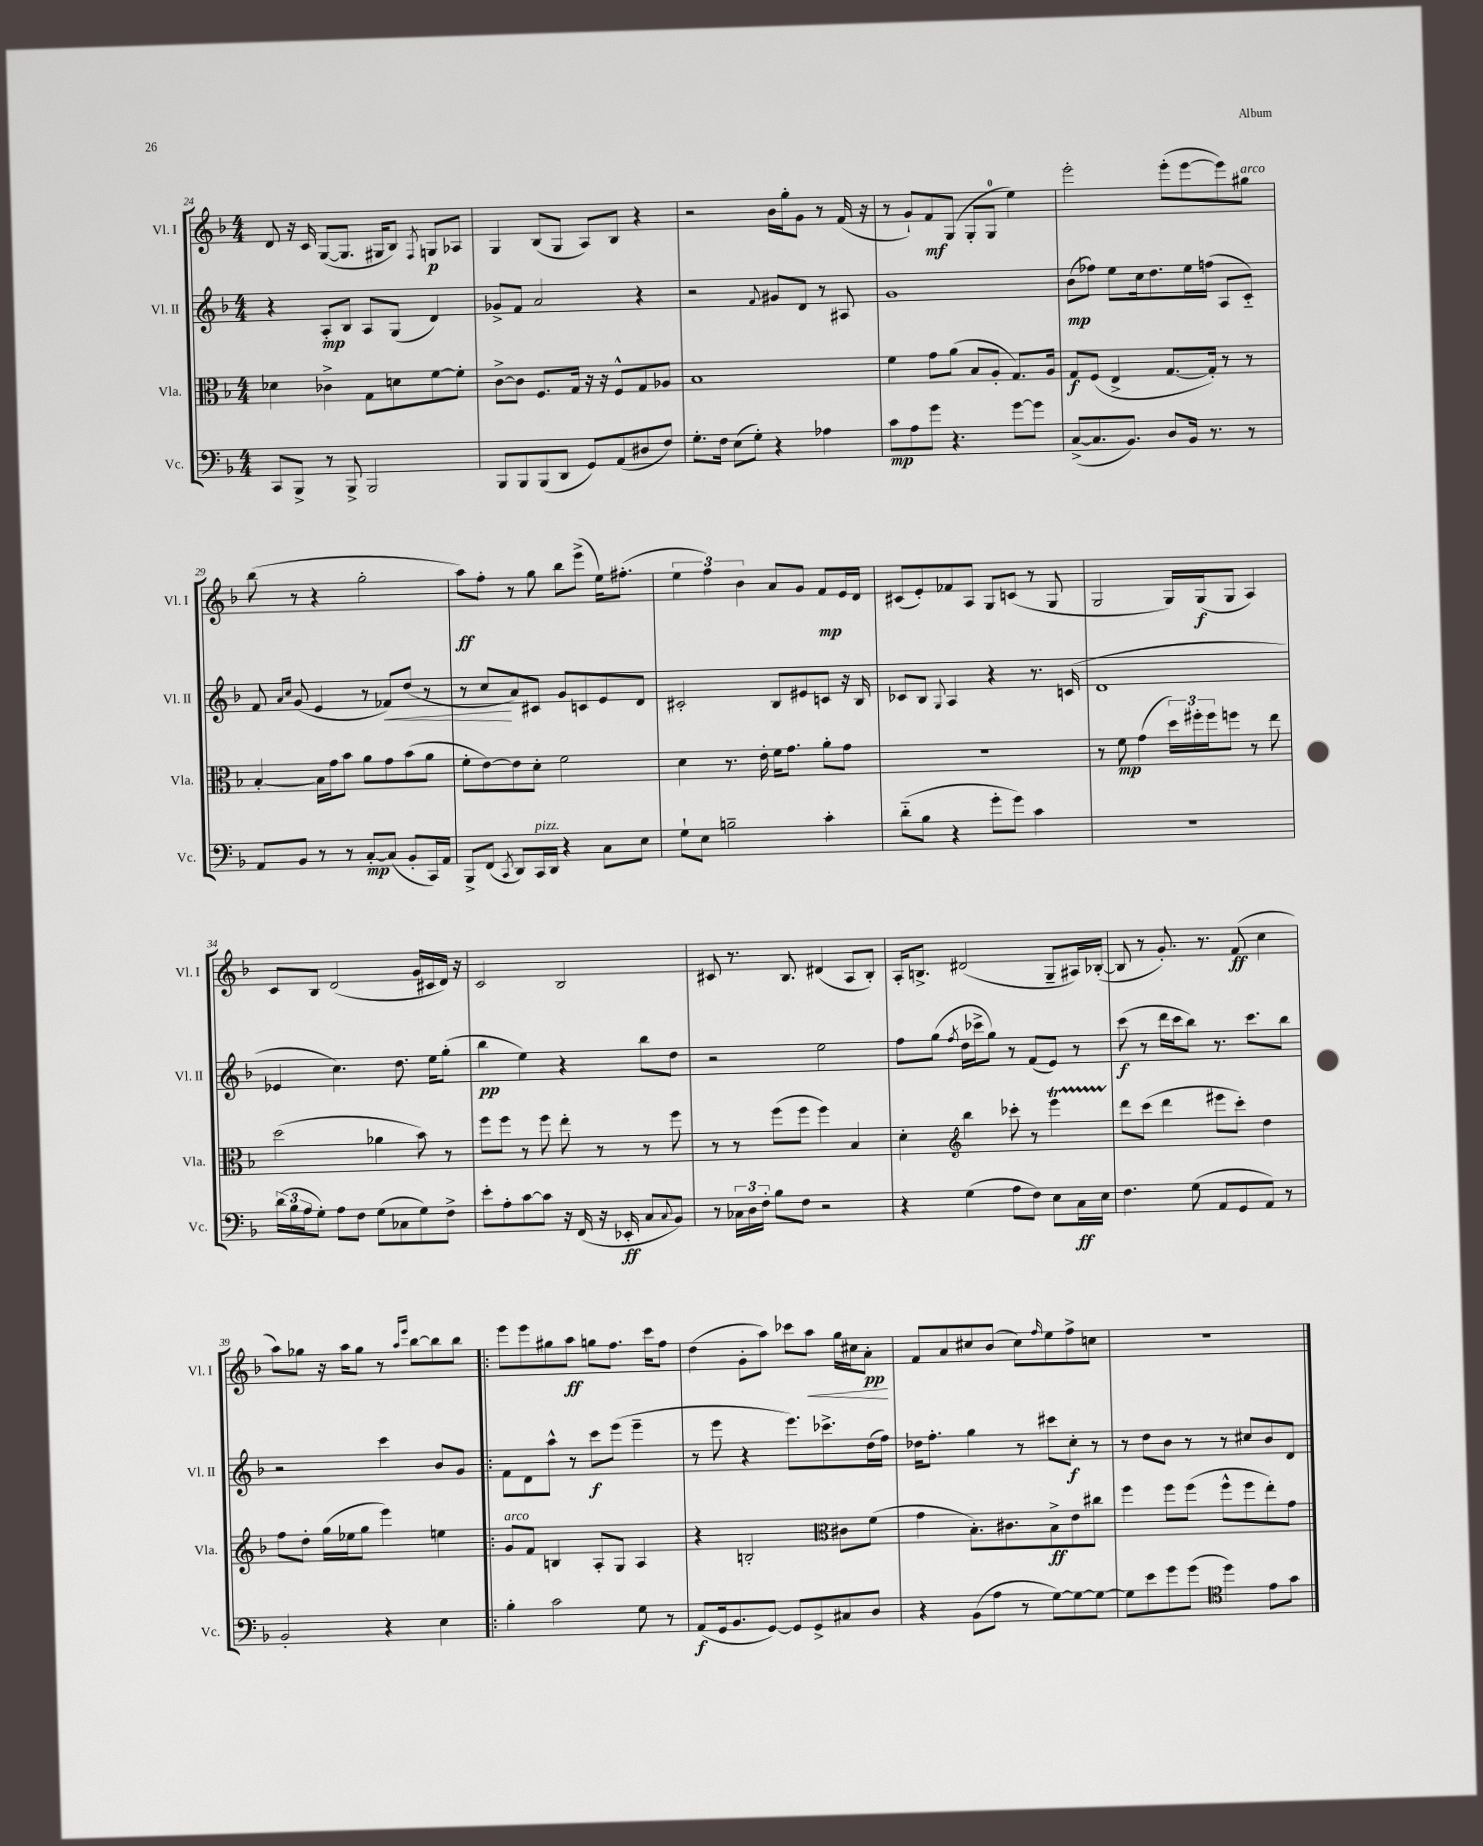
<<
\new StaffGroup <<
\new Staff = "s0" \with { instrumentName = "Vl. I" shortInstrumentName = "Vl. I" } {
    \clef treble \key f \major \numericTimeSignature \time 4/4
    d'8 r16 c'16 g8~( g8. gis16 bes8) \acciaccatura { f8 } g8\p aes8 |
    g4 bes8( g8 a8) bes8 r4 |
    r2 bes'16 g''16-. g'8 r8 f'16( r16 |
    r8 g'8-!) f'8\mf g8( g8-. g8-0 e''4) |
    e'''2-. e'''8-.( e'''8~ e'''8) gis''8^\markup { \italic "arco" } |
    bes''8( r8 r4 g''2-. |
    a''8\ff) f''8-. r8 g''8 bes''8 e'''8->( e''16) fis''8.-.( |
    \tuplet 3/2 { e''4 f''4) bes'4 } a'8 g'8 f'8\mp e'16 d'16 |
    cis'8( e'8-.) fes'8 a8 g8 c'8( r8 g8 |
    g2 g16) g16\f( g8 a4) |
    c'8 bes8 d'2( g'16 cis'16 d'16) r16 |
    c'2 bes2 |
    cis'8 r8. bes8. dis'4( a8 bes8-.) |
    a16-. b8.-> dis'2( g8-- ais16) bes16~-.( |
    bes8 r8 g'8.-.) r8. f'8\ff( c''4 |
    a''8) ges''8 r16 a''16 ges''8 r8 \grace { a''16 e'''16 } bes''8~ bes''8 bes''8 |
    \bar ".|:" e'''8 e'''8 gis''8 a''8\ff g''8 f''8. c'''16 f''8 |
    d''4( g'8-. a''8) ces'''8 a''8\< g''16 cis''16 a'8-.\pp\! |
    f'8 a'8 cis''8 bes'8( cis''8) \grace { f''16 } e''8 f''8-> c''8 |
    R1 \bar "|." |
}
\new Staff = "s1" \with { instrumentName = "Vl. II" shortInstrumentName = "Vl. II" } {
    \clef treble \key f \major \numericTimeSignature \time 4/4
    r4 a8-.\mp bes8 a8 g8( d'4) |
    ges'8-> f'8 a'2 r4 |
    r2 \appoggiatura { f'8 } gis'8 d'8 r8 ais8 |
    g'1 |
    bes'8\mp( fes''8) e''8 c''16 d''8. e''16 f''16( a8 c'8-_) |
    f'8 \grace { a'16 c''16 } g'8( e'4 r8 fes'8\<) d''8( r8 |
    r8 c''8\! a'8) cis'8 g'8 c'8 e'8 d'8 |
    cis'2-. bes8 eis'8 c'8 r16 bes16 |
    ces'8 bes8 \appoggiatura { g8 } a4 r4 r8. c'16( |
    d'1 |
    ees'4 c''4.) d''8. e''16 g''8-.( |
    bes''4\pp e''4) r4 bes''8 d''8 |
    r2 e''2 |
    f''8 g''8( \acciaccatura { f''8 } d''16 ces'''16-> g''8) r8 f'8( e'8) r8 |
    c'''8\f( r8 d'''16 c'''16 bes''8) r8. c'''8. bes''8 |
    r2 c'''4 bes'8 g'8 |
    \bar ".|:" f'8 d'8 a''8-^ r8 c'''8\f e'''8( e'''4-- |
    r8 e'''8 r4 e'''8.) ces'''8.-> d''16( f''16) |
    des''16 f''8.-. g''4 r8 cis'''8 c''8-.\f r8 |
    r8 d''8 bes'8 r8 r8 cis''8 bes'8 d'8 \bar "|." |
}
\new Staff = "s2" \with { instrumentName = "Vla." shortInstrumentName = "Vla." } {
    \clef alto \key f \major \numericTimeSignature \time 4/4
    des'4 ces'4-> g8 d'8 f'8~ f'8-. |
    c'8~-> c'8 f8. g16 r16 r16 f8-^ g8 aes8 |
    bes1 |
    f'4 g'8 a'8( bes8 a8-. g8.) a16 |
    g8\f f8( e4-> g8.~ g16-.) r8 r8 |
    bes4~-. bes16 g'16 bes'8 a'8 g'8 bes'8( a'8 |
    f'8-. e'8~) e'8 d'8-. f'2 |
    d'4 r8. e'16-. f'16 g'8. a'8-. g'8 |
    R1 |
    r8 f'8\mp g'4( \tuplet 3/2 { d''16) fis''16-. fis''16 } f''8 r8 e''8 |
    d''2( aes'4 bes'8) r8 |
    f''8 f''8 r8 f''8 e''8-. r8 r8 f''8 |
    r8 r8 f''8( f''8 f''4) bes4 |
    d'4-. \clef treble bes''4 ces'''8-. r8 e'''4\startTrillSpan |
    d'''8\stopTrillSpan c'''8( d'''4 eis'''8 c'''8-.) d''4 |
    f''8 d''8-. g''16( ees''16 g''8 e'''4) e''4 |
    \bar ".|:" g'8^\markup { \italic "arco" } f'8 b4 a8-. g8 a4 |
    r4 b2-. \clef alto cis'8 f'8( |
    g'4 bes8.-.) cis'8. bes8->\ff e'8 cis''8 |
    f''4 f''8 f''8( f''8-^ f''8 e''8-.) g'8 \bar "|." |
}
\new Staff = "s3" \with { instrumentName = "Vc." shortInstrumentName = "Vc." } {
    \clef bass \key f \major \numericTimeSignature \time 4/4
    c,8 bes,,8-> r8 bes,,8-> bes,,2 |
    bes,,8 bes,,8 bes,,8( d,8 g,8) a,8( dis8 f8) |
    g8.-. f16 e8( g8-.) r4 aes4 |
    c'8\mp a8 g'8 r4. g'8~ g'8 |
    c8~->( c8. bes,8.) d8 bes,16 r8. r8 |
    a,8 bes,8 r8 r8 c8~-.\mp c8( bes,8-. c,16) a,16 |
    bes,,8-> f,8( \acciaccatura { c,8 } d,8) c,16^\markup { \italic "pizz." } d,16 r4 c8 e8 |
    g8-! e8 b2-- c'4-. |
    d'8-_( bes8 r4 g'8-. g'8) c'4 |
    R1 |
    \tuplet 3/2 { d'16( bes16 a16 } g8-.) a8 f8 g8( ces8 g8) f8-> |
    e'8-. a8-. c'8~ c'8 r16 f,16( r16 ees,16-.\ff c8 \appoggiatura { c8 } bes,8) |
    r8 \tuplet 3/2 { ces16 d16 f16-. } bes8 f8 r2 |
    r4 g4( a8 f8) e8 c16\ff e16 |
    f4. g8( a,8 g,8 a,8) r8 |
    bes,2-. r4 e4 |
    \bar ".|:" bes4-. c'2 g8 r8 |
    a,8\f( g,16 bes,8. g,8~) g,8 g,8-> cis8 d8 |
    r4 bes,8( a8 r8 g8~) g8~ g8~ |
    g8 e'8 g'8 g'8( \clef tenor d''4) e'8 g'8 \bar "|." |
}
>>
>>
\layout { \context { \Score currentBarNumber = #24 } }
